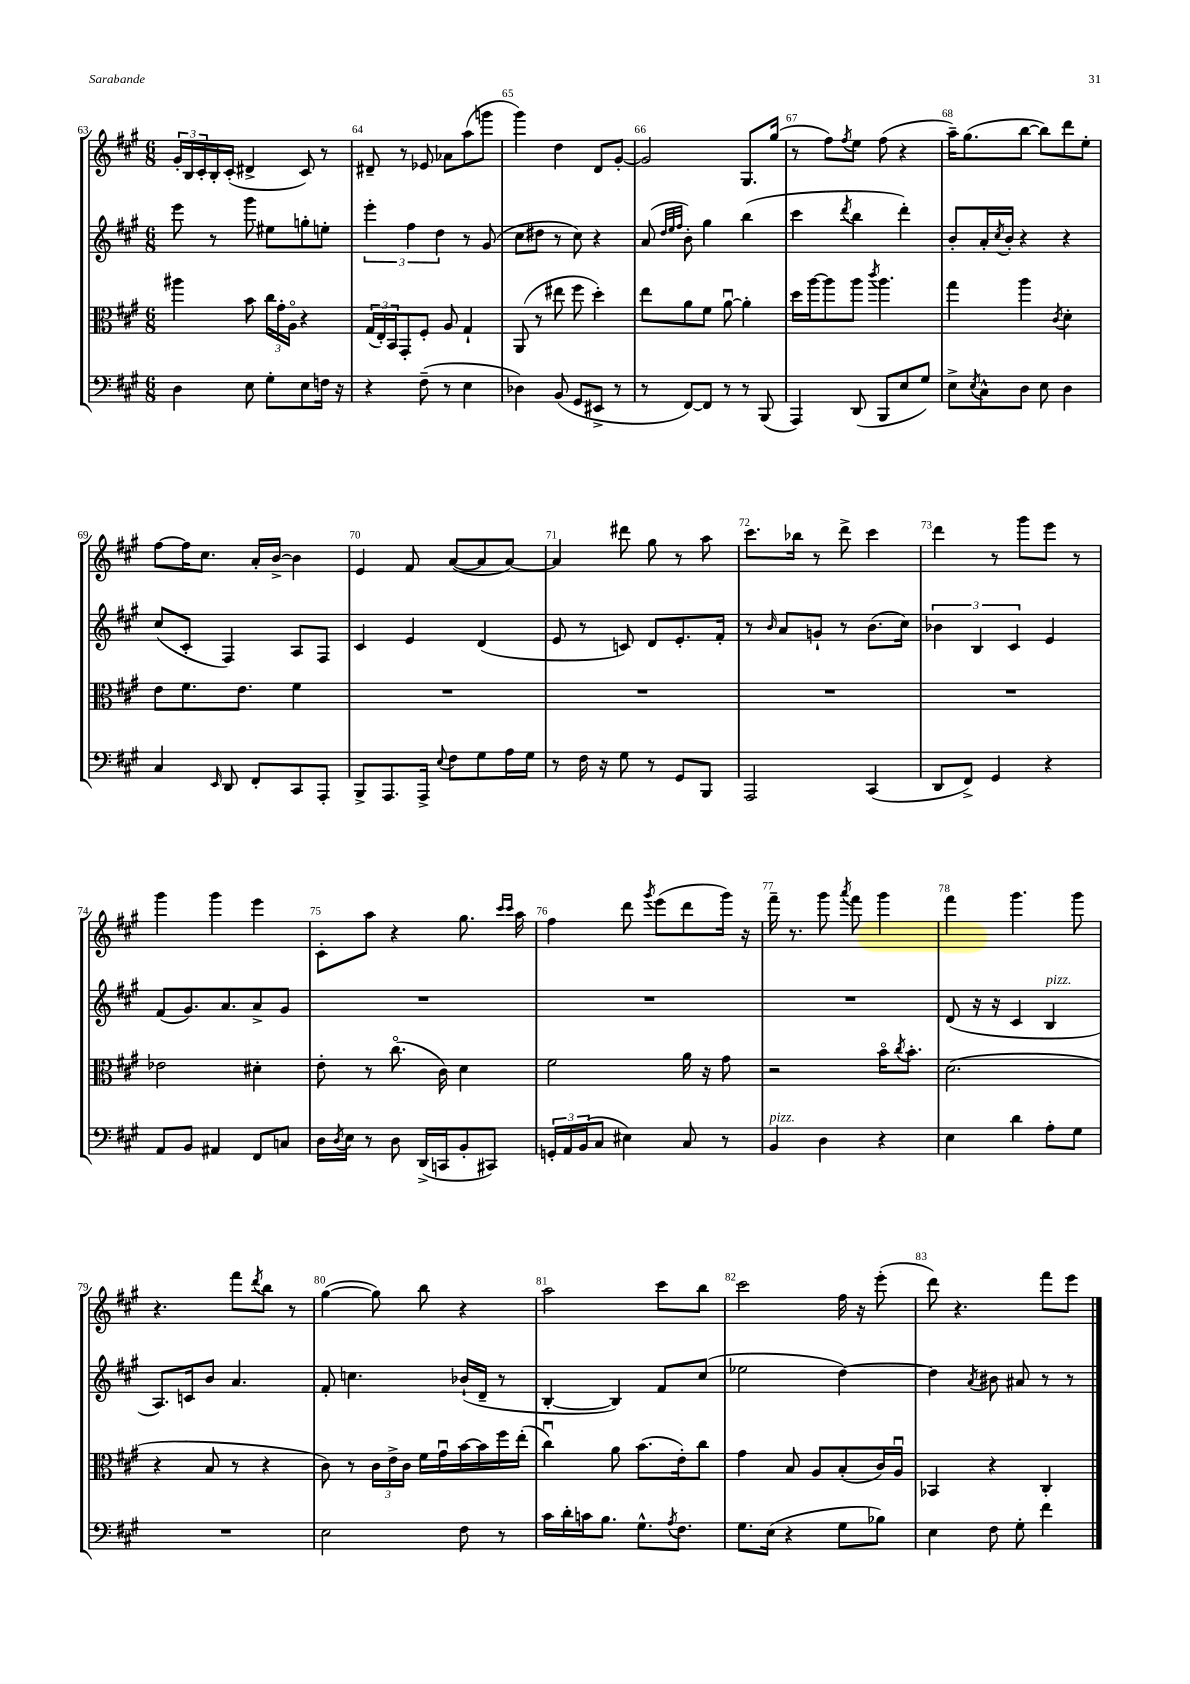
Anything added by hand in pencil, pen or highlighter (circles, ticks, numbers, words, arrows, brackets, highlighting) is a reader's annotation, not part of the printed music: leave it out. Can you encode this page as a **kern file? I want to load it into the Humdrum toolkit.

**kern	**kern	**kern	**kern
*part4	*part3	*part2	*part1
*staff4	*staff3	*staff2	*staff1
*clefF4	*clefC3	*clefG2	*clefG2
*k[f#c#g#]	*k[f#c#g#]	*k[f#c#g#]	*k[f#c#g#]
*M6/8	*M6/8	*M6/8	*M6/8
=63	=63	=63	=63
4D\	4aa#X\	8eee\	24g#'/LL
.	.	.	24B/
.	.	.	24c#'/
.	.	8r	16B'/
.	.	.	(16c#'/JJ
8E\	8b\	8ggg#\	4d#X^/
8G#'\L	24cc#\LL	8ee#X\L	.
.	24g#'\	.	.
.	24A\JJ	.	.
8E\	4r	8ggn'\	8c#/)
16Fn\Jk	.	8een'\J	8r
16r	.	.	.
=64	=64	=64	=64
4r	(24G#/LL	6eee'\	8d#X~/
.	24E'/)	.	.
.	24BB/J	.	.
.	8GG#'/	.	8r
.	.	6ff#\	.
(8F#~\	8F#'/J	.	8e-X/
.	.	6dd\	.
8r	8A/	.	8a-X\L
4E\	4G#`/	8r	(8aa\
.	.	(8g#/	8gggn\J
=65	=65	=65	=65
4D-X\)	(8AA/	8cc#\L	4ggg#\)
.	8r	8dd#X\J	.
(8BB/	8ee#X\	8r	4dd\
8GG#/L	8ff#\	8cc#\)	.
8EE#X^/J	4dd'\)	4r	8d/L
8r	.	.	[8g#'/J
=66	=66	=66	=66
8r	8ee\L	(8a/	2g#/]
.	.	32qqdd/LLL	.
.	.	32qqee/	.
.	.	32qqff#/JJJ	.
[8FF#/L)	8a\	8b'\)	.
8FF#/J]	8f#\J	4gg#\	.
8r	[8au\	.	.
8r	4a'\]	(4bb\	8.G#/L
(8BBB/	.	.	.
.	.	.	(16gg#/Jk
=67	=67	=67	=67
4AAA/)	16dd\LL	4ccc#\	8r
.	[16aa\J	.	.
.	8aa\]	.	8ff#\L)
.	.	8qddd/	8qff#/
(8DD/	8aa\J	4bb\	8ee\J
.	8qccc#/	.	.
8BBB/L	4.aa\	.	(8ff#\
8E/	.	4ddd'\)	4r
8G#/J)	.	.	.
=68	=68	=68	=68
8E^\L	4gg#\	8b'/L	16aa~\KL)
.	.	.	(8.gg#\
8qE/	.	.	.
8C#^^\	.	16a'/L	.
.	.	8qcc#/	.
.	.	16b'/JJ	.
8D\J	4aa\	4r	[8bb\J
8E\	.	.	8bb\L])
.	8qc#/	.	.
4D\	4d'\	4r	8ddd\
.	.	.	8ee'\J
!!LO:LB:g=z
=69	=69	=69	=69
4C#/	8e\L	(8cc#/L	[8ff#\L
.	8.f#\	8c#'/J	16ff#\K]
.	.	.	8.cc#\J
16qqEE/	.	.	.
8DD/	.	4F#/)	.
.	8.e\J	.	.
8FF#'/L	.	.	16a'/LL
.	.	.	[16b^/JJ
8CC#/	4f#\	8A/L	4b\]
8AAA'/J	.	8F#/J	.
=70	=70	=70	=70
8BBB^/L	2.r	4c#/	4e/
8.AAA/	.	.	.
.	.	4e/	8f#/
16AAA^/Jk	.	.	.
8qqE/	.	.	.
8F#\L	.	.	([8a/L
8G#\	.	(4d/	8a/]
16A\L	.	.	[8a/J)
16G#\JJ	.	.	.
=71	=71	=71	=71
8r	2.r	8e/	4a/]
16F#\	.	8r	.
16r	.	.	.
8G#\	.	8cn/)	8ddd#X\
8r	.	8d/L	8gg#\
8GG#/L	.	8.e'/	8r
8BBB/J	.	.	8aa\
.	.	16f#'/Jk	.
=72	=72	=72	=72
2AAA/	2.r	8r	8.ccc#\L
.	.	16qqb/	.
.	.	8a/L	.
.	.	.	16bb-X\Jk
.	.	8gn`/J	8r
.	.	8r	8ddd^\
(4CC#/	.	(8.b\L	4ccc#\
.	.	16cc#\Jk)	.
=73	=73	=73	=73
8DD/L	2.r	6b-X\	4ddd\
8FF#^/J)	.	.	.
.	.	6B/	.
4GG#/	.	.	8r
.	.	6c#/	.
.	.	.	8ggg#\L
4r	.	4e/	8eee\J
.	.	.	8r
!!LO:LB:g=z
=74	=74	=74	=74
8AA/L	2e-X\	(8f#/L	4ggg#\
8BB/J	.	8.g#/)	.
4AA#X/	.	.	4ggg#\
.	.	8.a/	.
8FF#/L	4d#X'\	8a^/	4eee\
8Cn/J	.	8g#/J	.
=75	=75	=75	=75
16D\LL	8e'\	2.r	8c#'\L
8qD/	.	.	.
16E\JJ	.	.	.
8r	8r	.	8aa\J
8D\	(8.cc#\	.	4r
(16DD^/LL	.	.	.
16CCn/J	16c#\)	.	.
8BB'/	4d\	.	8.gg#\
8CC#X/J)	.	.	.
.	.	.	16qqccc#/LL
.	.	.	16qqccc#/JJ
.	.	.	16aa\
=76	=76	=76	=76
24GGn'/LL	2f#\	2.r	4ff#\
24AA/	.	.	.
(24BB/J	.	.	.
8C#/J	.	.	.
4E#X\)	.	.	8ddd\
.	.	.	8qggg#/
.	.	.	(8eee\L
8C#/	16a\	.	8ddd\
.	16r	.	.
8r	8g#\	.	16ggg#\Jk)
.	.	.	16r
=77	=77	=77	=77
!LO:TX:a:i:t=pizz.	!	!	!
4BB/	2r	2.r	16fff#~\
.	.	.	8.r
4D\	.	.	8ggg#\
.	.	.	8qaaa/
.	.	.	8fff#\
4r	16b\KL	.	4ggg#\
.	8qcc#/	.	.
.	8.b'\J	.	.
=78	=78	=78	=78
4E\	(2.d\	(8d/	4fff#\
.	.	16r	.
.	.	16r	.
4d\	.	4c#/	4.ggg#\
!	!	!LO:TX:a:i:t=pizz.	!
8A'\L	.	4B/	.
8G#\J	.	.	8ggg#\
!!LO:LB:g=z
=79	=79	=79	=79
2.r	4r	8.A/L)	4.r
.	.	16cn/k	.
.	8B/	8b/J	.
.	8r	4.a/	8fff#\L
.	.	.	8qddd/
.	4r	.	8bb\J
.	.	.	8r
=80	=80	=80	=80
2E\	8c#\)	8f#'/	([4gg#\
.	8r	4.ccn\	.
.	24c#\LL	.	8gg#\])
.	24e^\	.	.
.	24c#\JJ	.	.
.	16f#\LL	.	8bb\
.	16g#u\	.	.
8F#\	[16b\	(16b-X`/LL	4r
.	16b\]	16d~/JJ	.
8r	16ff#\	8r	.
.	(16ee'\JJ	.	.
=81	=81	=81	=81
16c#\LL	4cc#u\)	[4B'/	2aa\
16d'\	.	.	.
16cn\J	.	.	.
8.B\J	.	.	.
.	8a\	4B/])	.
8.G#^^\L	(8.b\L	.	.
.	.	8f#/L	8ccc#\L
8qA/	.	.	.
8.F#\J	16e'\k)	.	.
.	8cc#\J	(8cc#/J	8bb\J
=82	=82	=82	=82
8.G#\L	4g#\	2ee-X\	2ccc#\
(16E\Jk	.	.	.
4r	8B/	.	.
.	8A/L	.	.
8G#\L	(8B'/	[4dd\)	16ff#\
.	.	.	16r
8B-X\J)	16c#/L)	.	(8eee'\
.	16Au/JJ	.	.
=83	=83	=83	=83
4E\	4BB-X/	4dd\]	8ddd\)
.	.	.	4.r
.	.	8qa/	.
8F#\	4r	8b#X\	.
8G#'\	.	8a#X/	.
4f#\	4C#'/	8r	8fff#\L
.	.	8r	8eee\J
==	==	==	==
*-	*-	*-	*-
